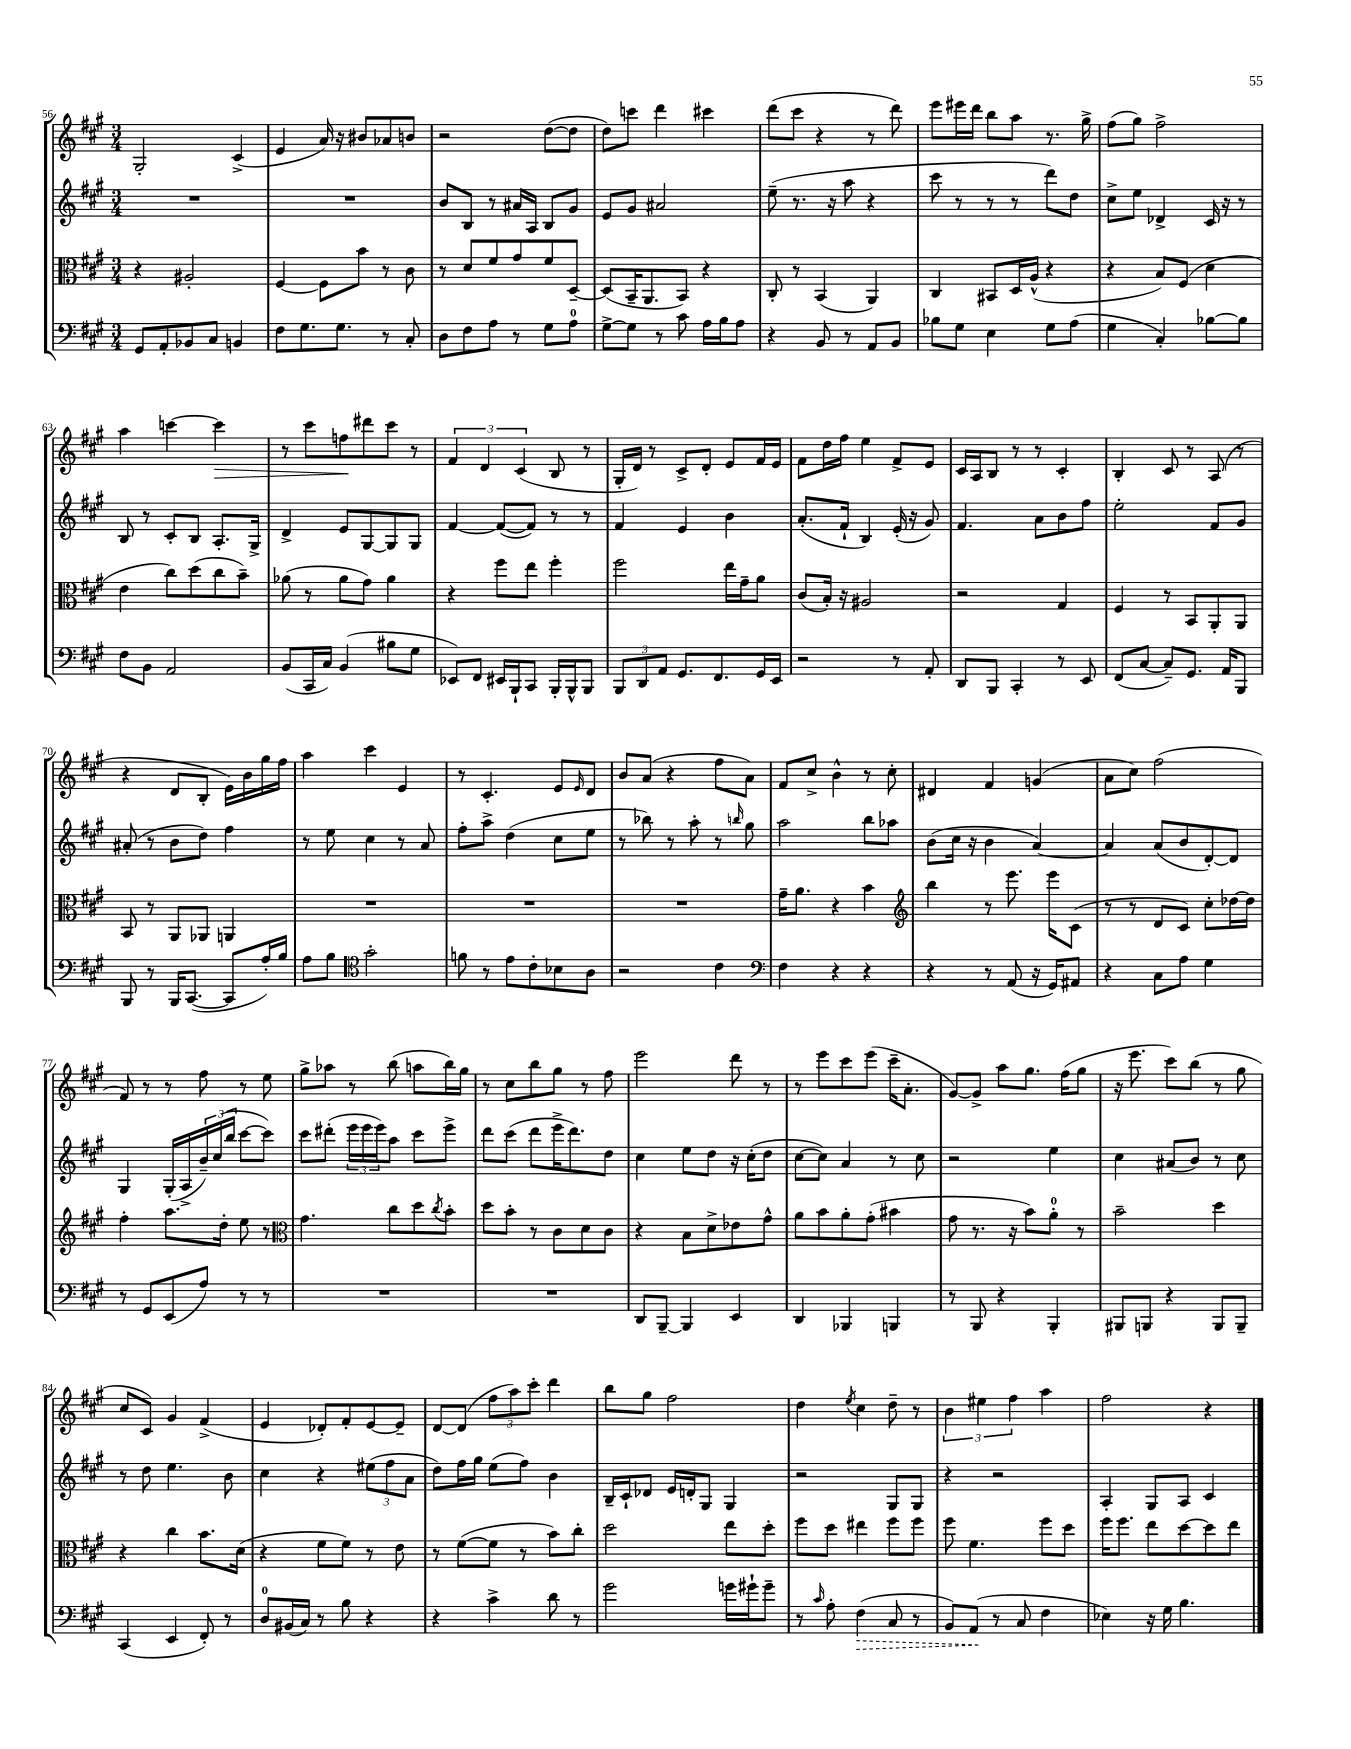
<<
\new StaffGroup <<
\new Staff = "s0" {
    \clef treble \key a \major \numericTimeSignature \time 3/4
    gis2-. cis'4->( |
    e'4 a'16) r16 bis'8 aes'8 b'8 |
    r2 d''8~( d''8 |
    d''8) c'''8 d'''4 cis'''4 |
    d'''8( cis'''8 r4 r8 d'''8) |
    e'''8 eis'''16 d'''16 b''8 a''8 r8. gis''16-> |
    fis''8( gis''8) fis''2-> |
    a''4 c'''4~ c'''4\> |
    r8 cis'''8 f''8\! dis'''8 cis'''8 r8 |
    \tuplet 3/2 { fis'4 d'4 cis'4( } b8 r8 |
    gis16-. d'16) r8 cis'8-> d'8-. e'8 fis'16 e'16 |
    fis'8 d''16 fis''16 e''4 fis'8-> e'8 |
    cis'16 a16 b8 r8 r8 cis'4-. |
    b4-. cis'8 r8 a8( r8 |
    r4 d'8 b8-. e'16) b'16 gis''16 fis''16 |
    a''4 cis'''4 e'4 |
    r8 cis'4.-. e'8 \grace { e'16 } d'8 |
    b'8 a'8( r4 fis''8 a'8) |
    fis'8 cis''8-> b'4-^ r8 cis''8-. |
    dis'4 fis'4 g'4( |
    a'8 cis''8) fis''2( |
    fis'8) r8 r8 fis''8 r8 e''8 |
    gis''8-> aes''8 r8 b''8( a''8 b''16) gis''16 |
    r8 cis''8 b''8 gis''8 r8 fis''8 |
    e'''2 d'''8 r8 |
    r8 e'''8 cis'''8 e'''8( cis'''16-- a'8.-. |
    gis'8~) gis'8-> a''8 gis''8. fis''16( gis''8 |
    r16 e'''8. cis'''8) b''8( r8 gis''8 |
    cis''8 cis'8) gis'4 fis'4->( |
    e'4 des'8-.) fis'8-. e'8~ e'8-- |
    d'8~ d'8( \tuplet 3/2 { fis''8 a''8) cis'''8-. } d'''4 |
    b''8 gis''8 fis''2 |
    d''4 \acciaccatura { e''8 } cis''4 d''8-- r8 |
    \tuplet 3/2 { b'4 eis''4 fis''4 } a''4 |
    fis''2 r4 \bar "|." |
}
\new Staff = "s1" {
    \clef treble \key a \major \numericTimeSignature \time 3/4
    R2. |
    R2. |
    b'8 b8 r8 ais'16 a16 b8 gis'8 |
    e'8 gis'8 ais'2 |
    e''8--( r8. r16 a''8 r4 |
    cis'''8 r8 r8 r8 d'''8) d''8 |
    cis''8-> e''8 des'4-> cis'16 r16 r8 |
    b8 r8 cis'8-. b8 a8.-. gis16-> |
    d'4-> e'8 gis8~ gis8 gis8 |
    fis'4~ fis'8~( fis'8) r8 r8 |
    fis'4 e'4 b'4 |
    a'8.-.( fis'16-! b4) e'16-.( r16 gis'8) |
    fis'4. a'8 b'8 fis''8 |
    e''2-. fis'8 gis'8 |
    ais'8-.( r8 b'8 d''8) fis''4 |
    r8 e''8 cis''4 r8 a'8 |
    fis''8-. a''8-> d''4( cis''8 e''8 |
    r8 bes''8) r8 a''8-. r8 \grace { b''16 } gis''8 |
    a''2 b''8 aes''8 |
    b'8( cis''16 r16 b'4 a'4~) |
    a'4 a'8( b'8 d'8~-.) d'8 |
    gis4 gis16-.( a16-> \tuplet 3/2 { b'16--) cis''16( b''16 } cis'''8~ cis'''8) |
    cis'''8 dis'''8-.( \tuplet 3/2 { e'''16 e'''16 e'''16) } a''8 cis'''8 e'''8-> |
    d'''8 cis'''8( d'''8 e'''16-> d'''8.) d''8 |
    cis''4 e''8 d''8 r16 cis''16-.( d''8 |
    cis''8~ cis''8) a'4 r8 cis''8 |
    r2 e''4 |
    cis''4 ais'8( b'8) r8 cis''8 |
    r8 d''8 e''4. b'8 |
    cis''4 r4 \tuplet 3/2 { eis''8( fis''8 a'8 } |
    d''8) fis''16 gis''16 e''8( fis''8) b'4 |
    b16-- cis'16-! des'8 e'16 d'16-. gis8 gis4 |
    r2 gis8 gis8 |
    r4 r2 |
    a4-. gis8 a8 cis'4 \bar "|." |
}
\new Staff = "s2" {
    \clef alto \key a \major \numericTimeSignature \time 3/4
    r4 ais2-. |
    fis4~ fis8 b'8 r8 cis'8 |
    r8 d'8 fis'8 gis'8 fis'8 d8~-- |
    d8( b,16-- a,8. b,8) r4 |
    cis8-. r8 b,4( a,4) |
    cis4 bis,8 d16 a16-^( r4 |
    r4 b8) fis8( d'4 |
    e'4 cis''8) d''8( cis''8 b'8--) |
    aes'8( r8 aes'8 gis'8) aes'4 |
    r4 fis''8 e''8 fis''4-. |
    fis''2 e''16 gis'16-- a'8 |
    cis'8( b16-.) r16 ais2 |
    r2 gis4 |
    fis4 r8 b,8 a,8-. a,8 |
    b,8 r8 a,8 aes,8 a,4 |
    R2. |
    R2. |
    R2. |
    gis'16-- a'8. r4 b'4 |
    \clef treble b''4 r8 e'''8. e'''16 cis'8( |
    r8 r8 d'8 cis'8) cis''8-. des''16~ des''16 |
    fis''4-. a''8. d''16-. e''8 r8 |
    \clef alto gis'4. cis''8 d''8 \acciaccatura { cis''8 } b'8-. |
    d''8 b'8-. r8 cis'8 d'8 cis'8 |
    r4 b8 d'8-> ees'8 gis'8-^ |
    a'8 b'8 a'8-. gis'8-.( bis'4 |
    gis'8 r8. r16 b'8) a'8-0-. r8 |
    b'2-- d''4 |
    r4 cis''4 b'8. d'16( |
    r4 fis'8 fis'8) r8 e'8 |
    r8 fis'8~( fis'8 r8 b'8) cis''8-. |
    d''2 e''8 d''8-. |
    fis''8 d''8 eis''4 fis''8 fis''8 |
    fis''8 fis'4. fis''8 d''8 |
    fis''16 fis''8. e''8 d''8~ d''8 e''8 \bar "|." |
}
\new Staff = "s3" {
    \clef bass \key a \major \numericTimeSignature \time 3/4
    gis,8 a,8-. bes,8 cis8 b,4 |
    fis8 gis8. gis8. r8 cis8-. |
    d8 fis8 a8 r8 gis8 a8-0 |
    gis8~-> gis8 r8 cis'8 a16 b16 a8 |
    r4 b,8 r8 a,8 b,8 |
    bes8 gis8 e4 gis8 a8( |
    gis4 cis4-.) bes8~ bes8 |
    fis8 b,8 a,2 |
    b,8( cis,16 cis16) b,4( bis8 gis8 |
    ees,8) fis,8 eis,16 b,,16-! cis,8 b,,16-. b,,16-^ b,,8 |
    \tuplet 3/2 { b,,8 d,8 a,8 } gis,8. fis,8. gis,16 e,16 |
    r2 r8 a,8-. |
    d,8 b,,8 cis,4-. r8 e,8 |
    fis,8( cis8~ cis8--) gis,8. a,16 b,,8 |
    b,,8 r8 b,,16 cis,8.~( cis,8 a16-.) b16 |
    a8 b8 \clef tenor gis'2-. |
    f'8 r8 e'8 cis'8-. bes8 a8 |
    r2 cis'4 |
    \clef bass fis4 r4 r4 |
    r4 r8 a,8( r16 gis,16) ais,8 |
    r4 cis8 a8 gis4 |
    r8 gis,8 e,8( a8) r8 r8 |
    R2. |
    R2. |
    d,8 b,,8~-- b,,4 e,4 |
    d,4 bes,,4 b,,4 |
    r8 b,,8 r4 b,,4-. |
    bis,,8 b,,8 r4 b,,8 b,,8-- |
    cis,4( e,4 fis,8-.) r8 |
    d8-0 bis,16( cis16) r8 b8 r4 |
    r4 cis'4-> d'8 r8 |
    gis'2 g'16 gis'16-! gis'8-- |
    r8 \grace { cis'16 } a8-. \once \override Hairpin.style = #'dashed-line fis4\>( cis8 r8 |
    b,8) a,8\!( r8 cis8 fis4 |
    ees4) r16 gis16 b4. \bar "|." |
}
>>
>>
\layout { \context { \Score currentBarNumber = #56 } }
